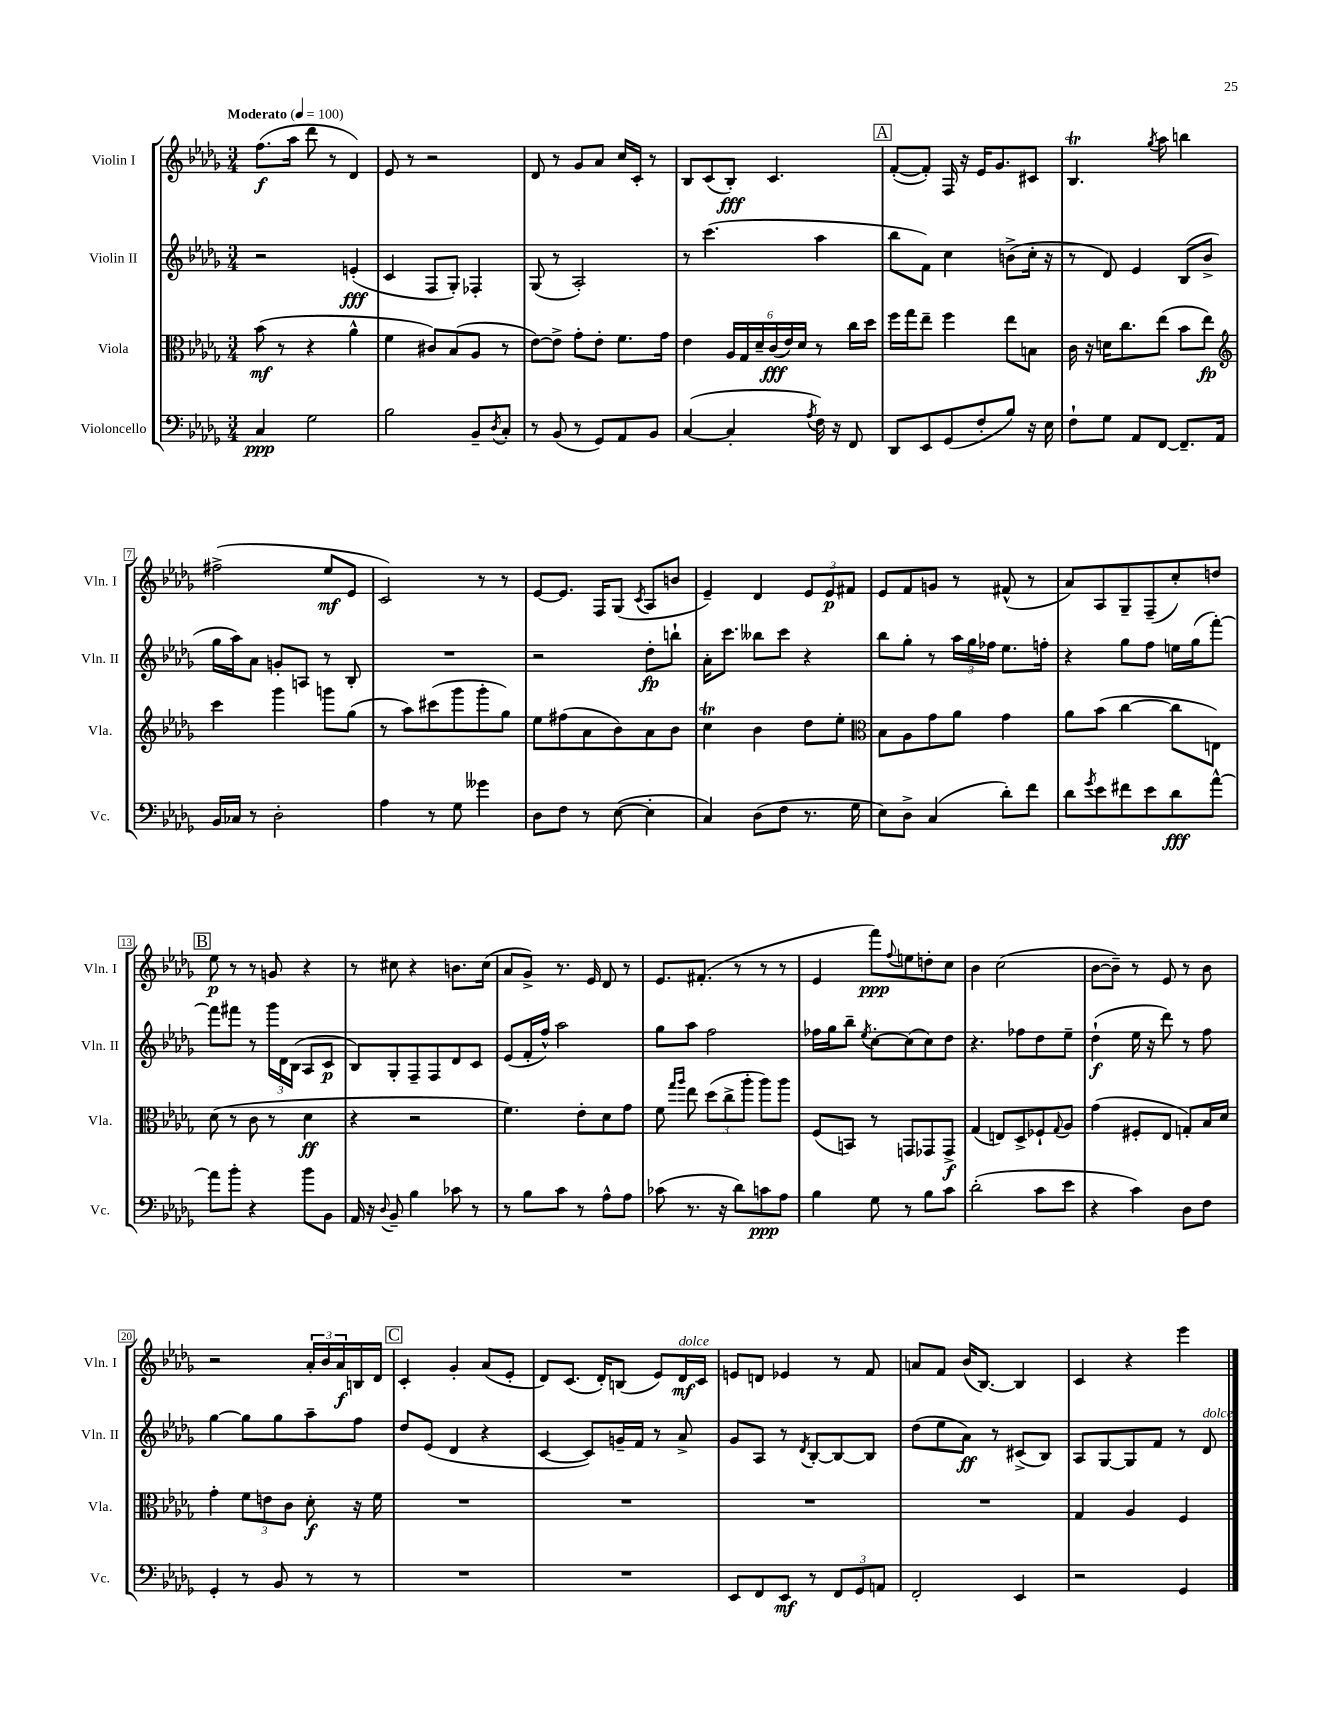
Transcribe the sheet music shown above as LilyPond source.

<<
\new StaffGroup <<
\new Staff = "s0" \with { instrumentName = "Violin I" shortInstrumentName = "Vln. I" } {
    \clef treble \key des \major \numericTimeSignature \time 3/4 \tempo "Moderato" 4 = 100
    f''8.\f( aes''16 des'''8 r8 des'4) |
    ees'8 r8 r2 |
    des'8 r8 ges'8 aes'8 c''16 c'16-. r8 |
    bes8 c'8( bes8-.\fff) c'4. |
    \mark \markup { \box "A" } f'8~-.( f'8-.) f16 r16 ees'16 ges'8. cis'8 |
    bes4.\trill \acciaccatura { ges''8 } aes''8 b''4 |
    fis''2->( ees''8\mf ees'8 |
    c'2) r8 r8 |
    ees'8~ ees'8. f16 ges8( \acciaccatura { c'8 } aes8 b'8 |
    ees'4--) des'4 \tuplet 3/2 { ees'8 ees'8\p fis'8 } |
    ees'8 f'8 g'8 r8 fis'8-^( r8 |
    aes'8) aes8 ges8-- f8--( c''8-.) d''8 |
    \mark \markup { \box "B" } ees''8\p r8 r8 g'8 r4 |
    r8 cis''8 r4 b'8. cis''16( |
    aes'8 ges'8->) r8. ees'16 des'8 r8 |
    ees'8. fis'8.-.( r8 r8 r8 |
    ees'4 f'''8\ppp) \appoggiatura { f''8 } e''8 d''8-. c''8 |
    bes'4 c''2( |
    bes'8~ bes'8--) r8 ees'8 r8 bes'8 |
    r2 \tuplet 3/2 { aes'16-. bes'16 aes'16\f } b16 des'16 |
    \mark \markup { \box "C" } c'4-. ges'4-. aes'8( ees'8-. |
    des'8) c'8.( des'16-.) b8( ees'8) des'16\mf^\markup { \italic "dolce" } c'16 |
    e'8 d'8 ees'4 r8 f'8 |
    a'8 f'8 bes'16( bes8.~) bes4 |
    c'4 r4 ees'''4 \bar "|." |
}
\new Staff = "s1" \with { instrumentName = "Violin II" shortInstrumentName = "Vln. II" } {
    \clef treble \key des \major \numericTimeSignature \time 3/4
    r2 e'4-.\fff( |
    c'4 f8 ges8-.) fes4-. |
    ges8( r8 aes2-.) |
    r8 c'''4.( aes''4 |
    \mark \markup { \box "A" } bes''8 f'8) c''4 b'8->( c''16-. r16 |
    r8 des'8) ees'4 bes8( bes'8-> |
    ges''16 aes''16) aes'8 g'8-. a8 r8 bes8-. |
    R2. |
    r2 des''8-.\fp b''8-! |
    aes'16-. c'''8. beses''8 c'''8 r4 |
    bes''8 ges''8-. r8 \tuplet 3/2 { aes''16 ges''16 fes''16 } ees''8. f''16-. |
    r4 ges''8 f''8 e''16 ges''16( f'''8~-.) |
    \mark \markup { \box "B" } f'''8 fis'''8 r8 \tuplet 3/2 { ges'''16 des'16 bes16( } aes8 c'8\p |
    bes8) ges8-. f8-- f8 des'8 c'8 |
    ees'8( f'16-. f''16-^) aes''2 |
    ges''8 aes''8 f''2 |
    fes''16 ges''16 bes''8-- \acciaccatura { ees''8 } c''8~-. c''8( c''8) des''8 |
    r4. fes''8 des''8 ees''8-- |
    des''4-!\f( ees''16 r16 des'''8) r8 f''8 |
    ges''4~ ges''8 ges''8 aes''8-- f''8 |
    \mark \markup { \box "C" } des''8 ees'8( des'4 r4 |
    c'4~ c'8) g'16-- f'16 r8 aes'8-> |
    ges'8 aes8 r8 \acciaccatura { des'8 } bes8~-. bes8~ bes8 |
    des''8( ees''8 aes'8\ff) r8 cis'8->( bes8) |
    aes8 ges8~ ges8 f'8 r8 des'8^\markup { \italic "dolce" } \bar "|." |
}
\new Staff = "s2" \with { instrumentName = "Viola" shortInstrumentName = "Vla." } {
    \clef alto \key des \major \numericTimeSignature \time 3/4
    bes'8\mf( r8 r4 aes'4-^ |
    f'4 cis'8) bes8( aes8 r8 |
    ees'8~) ees'8-> ges'8-. ees'8-. f'8. ges'16 |
    ees'4 \tuplet 6/4 { aes16 ges16 des'16-- c'16\fff( ees'16) des'16 } r8 c''16 des''16 |
    \mark \markup { \box "A" } f''16 ges''16 ees''8-- f''4 ees''8 b8 |
    c'16 r16 d'16 c''8. ees''8( bes'8 ees''8\fp) |
    \clef treble c'''4 ges'''4 g'''8 ges''8( |
    r8 aes''8) cis'''8( ges'''8 ges'''8-. ges''8) |
    ees''8 fis''8( aes'8 bes'8) aes'8 bes'8 |
    c''4\trill bes'4 des''8 ees''8-. |
    \clef alto bes8 aes8 ges'8 aes'8 ges'4 |
    aes'8 bes'8( c''4~ c''8 e8) |
    \mark \markup { \box "B" } des'8( r8 c'8 r8 des'4\ff |
    r4 r2 |
    f'4.) ees'8-. des'8 ges'8 |
    f'8 \grace { ges''16 aes''16 } ees''8 \tuplet 3/2 { des''8( c''8-> aes''8-. } aes''8) aes''8 |
    f8( b,8) r8 g,8 ges,8 ges,8->\f |
    ges4( e8) des8-> fes8-! \appoggiatura { ges8 } aes8 |
    ges'4( fis8-. ees8 g8-.) bes16 des'16 |
    ges'4-. \tuplet 3/2 { f'8 e'8 c'8 } des'8-.\f r16 f'16 |
    \mark \markup { \box "C" } R2. |
    R2. |
    R2. |
    R2. |
    ges4 aes4 f4 \bar "|." |
}
\new Staff = "s3" \with { instrumentName = "Violoncello" shortInstrumentName = "Vc." } {
    \clef bass \key des \major \numericTimeSignature \time 3/4
    c4\ppp ges2 |
    bes2 bes,8-- \acciaccatura { des8 } c8-. |
    r8 bes,8( r8 ges,8) aes,8 bes,8 |
    c4~( c4-. \acciaccatura { aes8 } f16) r16 f,8 |
    \mark \markup { \box "A" } des,8 ees,8 ges,8( f8-. bes8) r16 ees16 |
    f8-! ges8 aes,8 f,8~ f,8.-- aes,16 |
    bes,16 ces16 r8 des2-. |
    aes4 r8 ges8 geses'4 |
    des8 f8 r8 ees8~( ees4-. |
    c4) des8( f8 r8. ges16 |
    ees8) des8-> c4( des'8-.) f'8 |
    des'8 \acciaccatura { ges'8 } ees'8 fis'8 ees'8 des'8\fff aes'8~-^ |
    \mark \markup { \box "B" } aes'8 bes'8-. r4 bes'8 bes,8 |
    aes,16 r16 \appoggiatura { des8 } bes,8-- bes4 ces'8 r8 |
    r8 bes8 c'8 r8 aes8-^ aes8 |
    ces'8( r8. r16 des'8) c'8\ppp aes8 |
    bes4 ges8 r8 bes8 c'8 |
    des'2-.( c'8 ees'8 |
    r4 c'4) des8 f8 |
    ges,4-. r8 bes,8 r8 r8 |
    \mark \markup { \box "C" } R2. |
    R2. |
    ees,8 f,8 ees,8\mf r8 \tuplet 3/2 { f,8 ges,8 a,8 } |
    f,2-. ees,4 |
    r2 ges,4 \bar "|." |
}
>>
>>
\layout { \context { \Score \override BarNumber.stencil = #(make-stencil-boxer 0.1 0.3 ly:text-interface::print) } }
